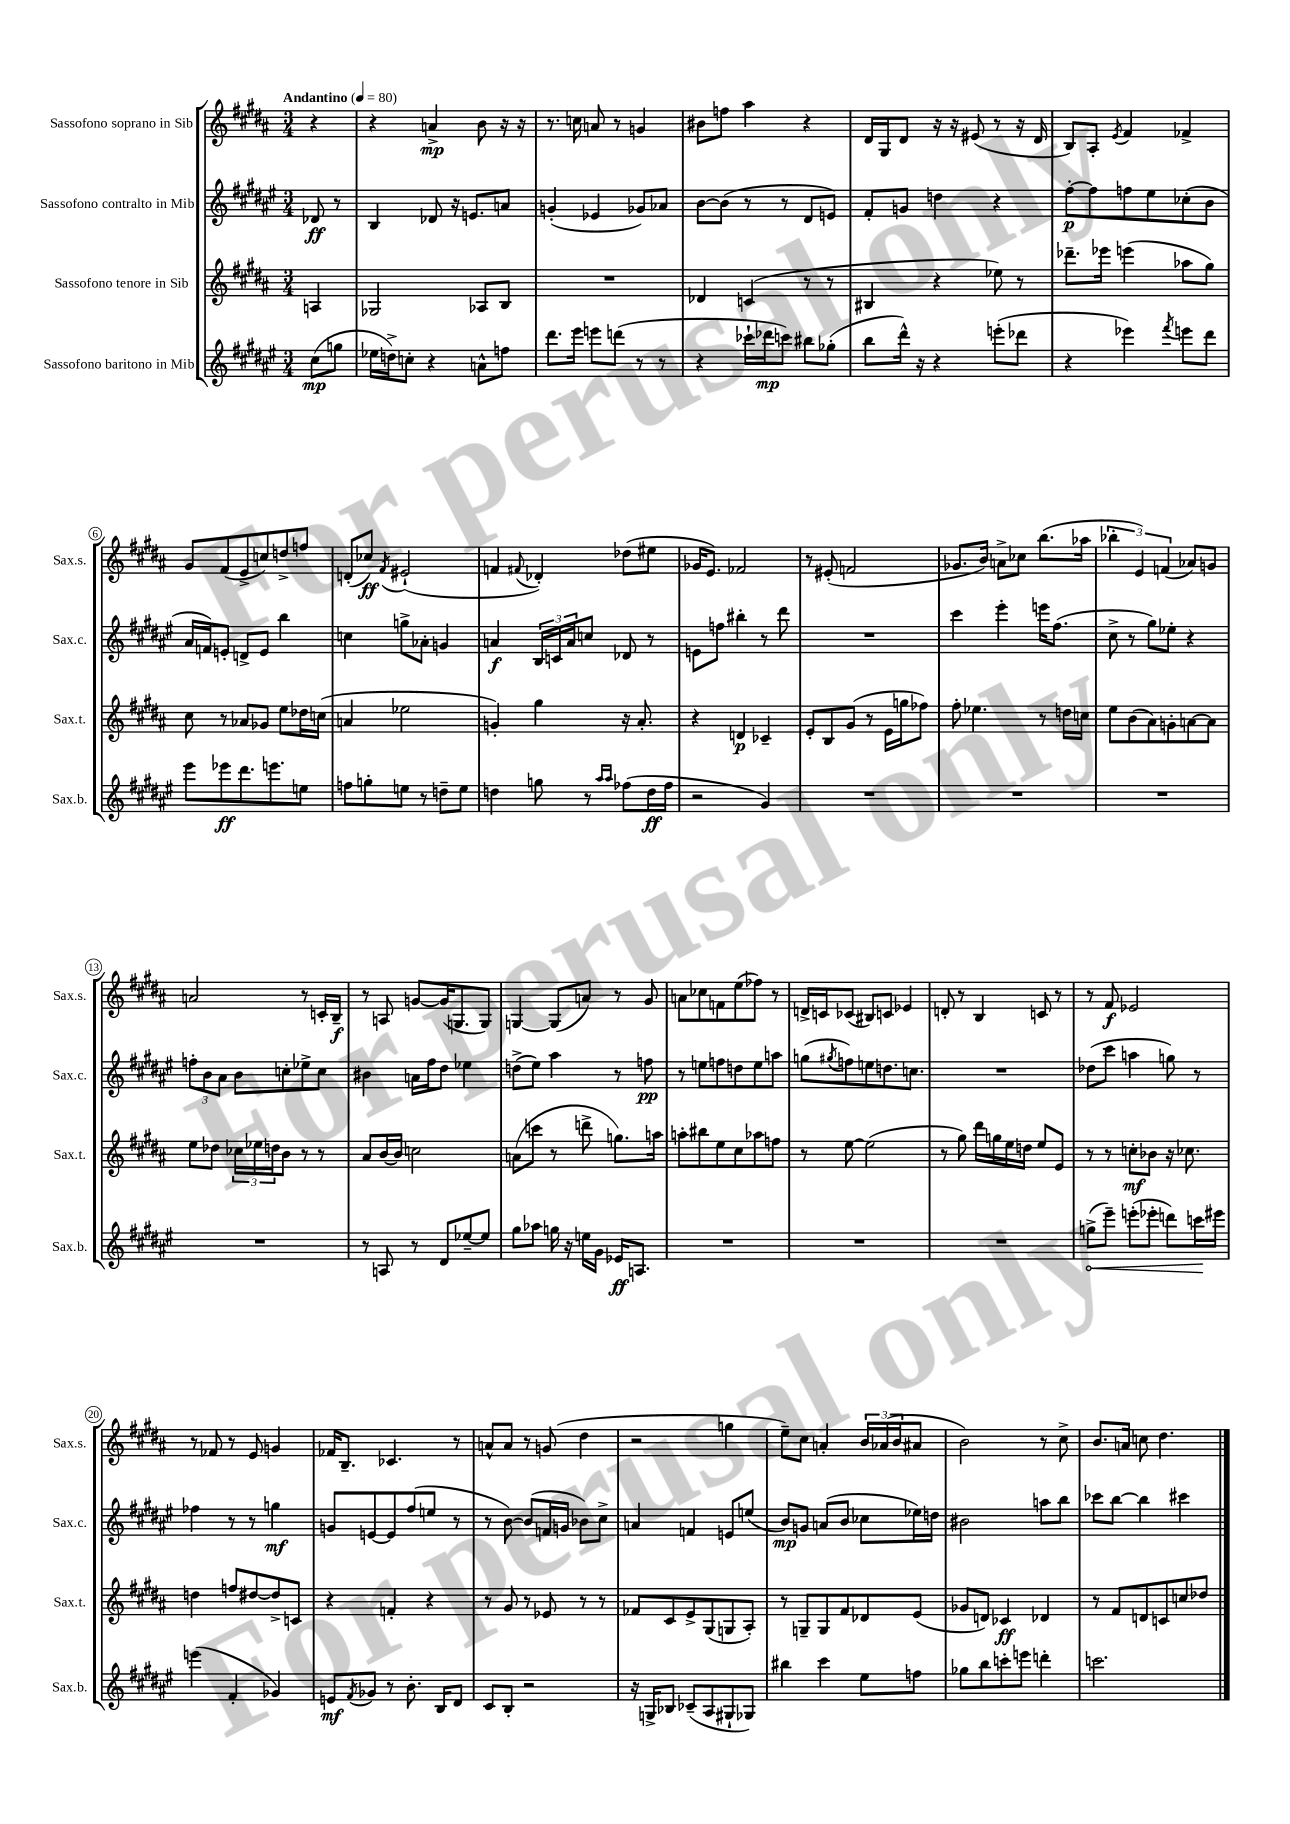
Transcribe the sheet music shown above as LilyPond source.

<<
\new StaffGroup <<
\new Staff = "s0" \with { instrumentName = "Sassofono soprano in Sib" shortInstrumentName = "Sax.s." } {
    \clef treble \key b \major \numericTimeSignature \time 3/4 \partial 4 \tempo "Andantino" 4 = 80
    r4 |
    r4 a'4->\mp b'8 r16 r16 |
    r8. c''16 a'8 r8 g'4 |
    bis'8 f''8 ais''4 r4 |
    dis'16 gis16 dis'8 r16 r16 eis'8( r8 r16 dis'16 |
    b8) ais8-. \acciaccatura { e'8 } fis'4 fes'4-> |
    gis'8 fis'8( e'8-> c''8) d''8-> f''8 |
    d'8-.( ces''8\ff) \acciaccatura { fis'8 } eis'2-!( |
    f'4 \appoggiatura { fis'8 } des'4-.) des''8( eis''8 |
    ges'16 e'8.) fes'2 |
    r8 eis'8-.( f'2 |
    ges'8. b'16) a'8-> ces''8 b''8.( aes''16 |
    \tuplet 3/2 { bes''4-. e'4) f'4( } aes'8) g'8 |
    a'2 r8 c'16-. b16--\f |
    r8 a8 g'8~ g'16( g8. g8) |
    g4~ g8( a'8) r8 gis'8 |
    a'8 ces''8 f'8 e''8( fes''8) r8 |
    d'16-> c'16 ces'8( bis8) c'8 ees'4 |
    d'8-. r8 b4 c'8 r8 |
    r8 fis'8\f ees'2 |
    r8 fes'8 r8 e'8 g'4 |
    fes'16 b8.-- ces'4. r8 |
    a'8-^ a'8 r8 g'8( dis''4 |
    r2 g''4 |
    e''8--) cis''8 a'4-. \tuplet 3/2 { b'16 aes'16( b'16 } ais'8 |
    b'2) r8 cis''8-> |
    b'8. a'16 c''8 dis''4. \bar "|." |
}
\new Staff = "s1" \with { instrumentName = "Sassofono contralto in Mib" shortInstrumentName = "Sax.c." } {
    \clef treble \key fis \major \numericTimeSignature \time 3/4 \partial 4
    des'8\ff r8 |
    b4 des'8 r16 e'8. a'8 |
    g'4-.( ees'4 ges'8) aes'8 |
    b'8~ b'8( r8 r8 dis'8 e'8) |
    fis'8-. g'8 d''4 r4 |
    fis''8~-.\p fis''8 f''8 eis''8 ces''8-.( b'8 |
    ais'16 f'16) e'8-. d'8-> e'8 b''4 |
    c''4 g''8-> aes'8-. g'4 |
    a'4\f \tuplet 3/2 { b16 c'16 a'16 } c''8 des'8 r8 |
    e'8 f''8 bis''4-. r8 dis'''8 |
    R2. |
    cis'''4 eis'''4-. e'''16 fis''8.( |
    cis''8-> r8 gis''8) ees''8-. r4 |
    \tuplet 3/2 { f''8-. b'8 ais'8 } b'8 c''8-. ees''8-> c''8 |
    bis'4 a'16 fis''16 dis''8 ees''4 |
    d''8->( eis''8) ais''4 r8 f''8\pp |
    r8 e''8 f''8 d''8 e''8 a''8 |
    g''8( \acciaccatura { gis''8 } f''8) e''8 d''8. c''8. |
    R2. |
    des''8( cis'''8 a''4 g''8) r8 |
    fes''4 r8 r8 g''4\mf |
    g'8 e'8~ e'8 fis''8( e''8 r8 |
    r8 b'8~) b'8( f'16 g'16 bes'8) cis''8-> |
    a'4 f'4 e'8 e''8( |
    b'8\mp) g'8 a'8( b'8 ces''8 ees''16) d''16 |
    bis'2 a''8 b''8 |
    ces'''8 b''8~ b''4 cis'''4 \bar "|." |
}
\new Staff = "s2" \with { instrumentName = "Sassofono tenore in Sib" shortInstrumentName = "Sax.t." } {
    \clef treble \key b \major \numericTimeSignature \time 3/4 \partial 4
    a4 |
    ges2 aes8 b8 |
    R2. |
    des'4 c'4( r8 r8 |
    bis4 r4 ees''8) r8 |
    des'''8.-- ees'''16 e'''4( aes''8 gis''8) |
    cis''8 r8 aes'8 ges'8 e''8 des''16 c''16( |
    a'4 ees''2 |
    g'4-.) gis''4 r16 ais'8.-. |
    r4 d'4\p ces'4-- |
    e'8-. b8 gis'8( r8 e'16 g''16 fes''8) |
    fis''8-. ees''4. r8 d''16 c''16 |
    e''8 b'8( ais'8) g'8-. a'8~ a'8 |
    e''8 des''8 \tuplet 3/2 { ces''16 ees''16 d''16 } b'8 r8 r8 |
    ais'8 b'16~ b'16 c''2 |
    a'8( c'''8 r8 d'''8-> g''8.) a''16 |
    a''8-. bis''8 e''8 cis''8 aes''8 f''8 |
    r8 e''8~ e''2( |
    r8 gis''8) dis'''16 g''16 e''16 d''16 e''8 e'8 |
    r8 r8 c''8-.\mf bes'8 r16 ces''8. |
    d''4 f''8 dis''8~ dis''8-> c'8 |
    r4 f'4-. r4 |
    r8 gis'8 r8 ees'8 r8 r8 |
    fes'8 cis'8 e'8-> gis8( g8 ais8-.) |
    r8 g8-- g8 fis'8 des'8 e'8( |
    ges'8 d'8) ces'4\ff des'4 |
    r8 fis'8 d'8 c'8 c''8 des''8 \bar "|." |
}
\new Staff = "s3" \with { instrumentName = "Sassofono baritono in Mib" shortInstrumentName = "Sax.b." } {
    \clef treble \key fis \major \numericTimeSignature \time 3/4 \partial 4
    cis''8\mp( g''8 |
    ees''16 d''16->) c''8-. r4 a'8-^ f''8 |
    dis'''8. eis'''16 e'''8 d'''8( r8 r8 |
    r4 ces'''16-! des'''16\mp c'''8) bis''8 ges''8-.( |
    b''8 dis'''16-^) r16 r4 e'''8-.( des'''8 |
    r4 ees'''4) \acciaccatura { fis'''8 } e'''8 dis'''8 |
    eis'''8 ees'''8\ff dis'''8. e'''8. e''8 |
    f''8 g''8-. e''8 r8 d''8-- e''8 |
    d''4 g''8 r8 \grace { ais''16 ais''16 } fes''8( d''16\ff fes''16 |
    r2 gis'4) |
    R2. |
    R2. |
    R2. |
    R2. |
    r8 a8 r8 dis'8 ees''8~-- ees''8 |
    gis''8 aes''8 g''16 r16 e''16 gis'16 ees'16\ff a8. |
    R2. |
    R2. |
    R2. |
    \once \override Hairpin.circled-tip = ##t g''8->\<( eis'''8--) e'''8-.( ees'''8-. d'''8) c'''16\! eis'''16 |
    e'''4( fis'4-. ges'4) |
    e'8\mf \acciaccatura { fis'8 } ges'8 r8 b'8.-. b16 dis'8 |
    cis'8 b8-. r2 |
    r16 g16-> bes8 ces'8--( ais8 gis8-! ges8) |
    bis''4 cis'''4 eis''8 f''8 |
    ges''8 b''8 c'''8-. e'''8 d'''4-. |
    c'''2. \bar "|." |
}
>>
>>
\layout { \context { \Score \override BarNumber.stencil = #(make-stencil-circler 0.1 0.3 ly:text-interface::print) } }
